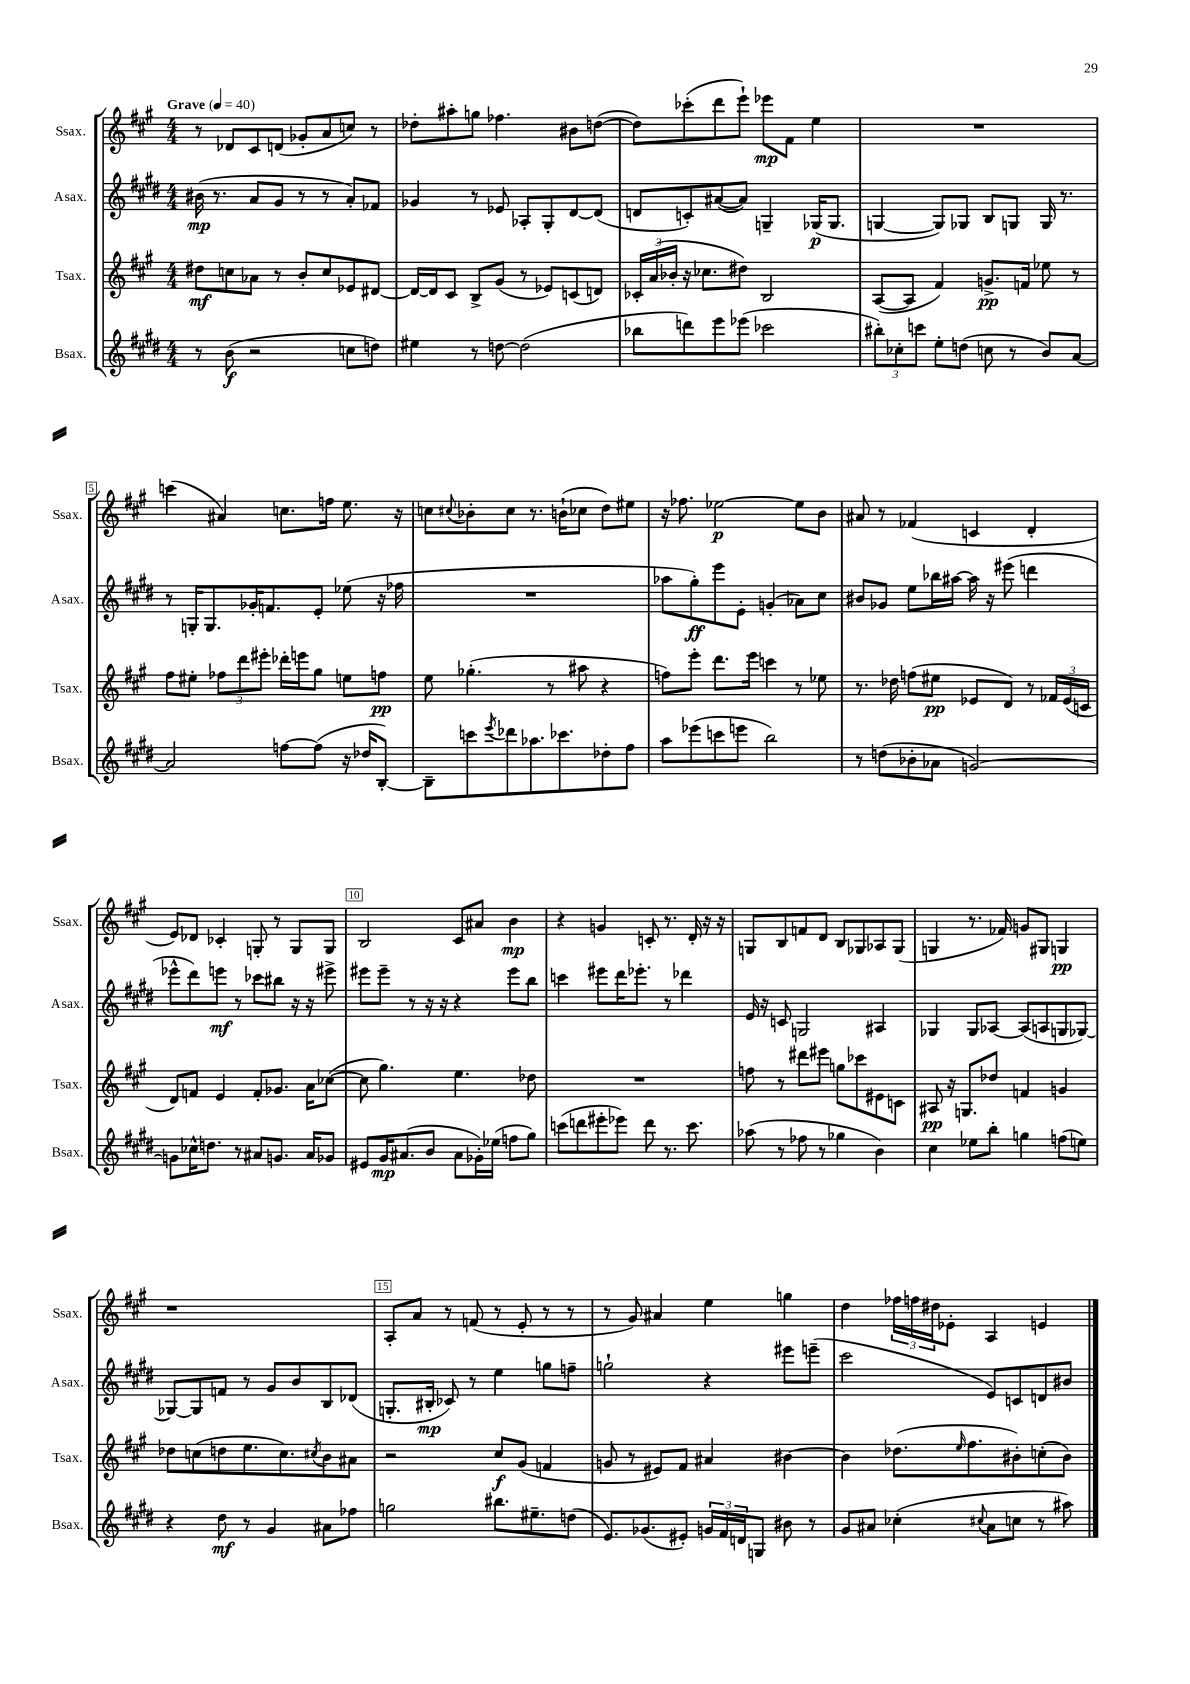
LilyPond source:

<<
\new StaffGroup <<
\new Staff = "s0" \with { instrumentName = "Ssax." shortInstrumentName = "Ssax." } {
    \clef treble \key a \major \numericTimeSignature \time 4/4 \tempo "Grave" 4 = 40
    r8 des'8 cis'8 d'8( ges'8-. a'8 c''8) r8 |
    des''8-. ais''8-. g''8 fes''4. bis'8 d''8~( |
    d''8) ces'''8-.( d'''8 e'''8-!) ees'''8\mp fis'8 e''4 |
    R1 |
    c'''4( ais'4) c''8. f''16 e''8. r16 |
    c''8 \appoggiatura { cis''8 } bes'8-. cis''8 r8. b'16-!( ces''8 d''8) eis''8 |
    r16 fes''8. ees''2~\p ees''8 b'8 |
    ais'8 r8 fes'4( c'4 d'4-. |
    e'8) des'8 ces'4-. g8-. r8 g8 g8 |
    b2 cis'8 ais'8 b'4\mp |
    r4 g'4 c'8-. r8. d'16-. r16 r16 |
    g8 b8 f'8 d'8 b8 ges8 aes8 ges8( |
    g4 r8. fes'16) g'8 gis8 g4\pp |
    r1 |
    a8-. a'8 r8 f'8( r8 e'8-. r8 r8 |
    r8 gis'8) ais'4 e''4 g''4 |
    d''4 \tuplet 3/2 { fes''16 f''16 dis''16 } ees'8-. a4 e'4 \bar "|." |
}
\new Staff = "s1" \with { instrumentName = "Asax." shortInstrumentName = "Asax." } {
    \clef treble \key e \major \numericTimeSignature \time 4/4
    bis'16\mp( r8. a'8 gis'8 r8 r8 a'8-.) fes'8 |
    ges'4 r8 ees'8 aes8-. gis8-. dis'8~ dis'8( |
    d'8 c'8-.) ais'8~( ais'8) g4-- ges16\p( ges8. |
    g4~ g8) ges8 b8 g8 g16 r8. |
    r8 g16-. g8. ges'16-. f'8. e'8-. ees''8( r16 fes''16 |
    R1 |
    aes''8 gis''8-.\ff) e'''8 e'8-. g'4-.( aes'8) cis''8 |
    bis'8 ges'8 e''8 bes''16 ais''16~ ais''16 r16 eis'''8( d'''4 |
    ees'''8-^ dis'''8) e'''8\mf r8 ces'''8 bis''8 r16 r16 eis'''8-> |
    eis'''8 eis'''8-- r8 r16 r16 r4 eis'''8 b''8 |
    c'''4 eis'''8 dis'''16 ees'''8.-. r8 des'''4 |
    e'16 r16 c'8 g2 ais4 |
    ges4 ges8 aes8~ aes8( a8 g8 ges8~) |
    ges8~ ges8 f'8 r8 gis'8 b'8 b8 des'8( |
    g8.-. bis16-.\mp ces'8) r8 e''4 g''8 f''8-- |
    g''2-! r4 eis'''8 e'''8--( |
    cis'''2 e'8) c'8 d'8 bis'8 \bar "|." |
}
\new Staff = "s2" \with { instrumentName = "Tsax." shortInstrumentName = "Tsax." } {
    \clef treble \key a \major \numericTimeSignature \time 4/4
    dis''8\mf c''8 aes'8 r8 b'8-. c''8 ees'8 dis'8~ |
    dis'16~ dis'16 cis'8 b8-> gis'8( r8 ees'8) c'8( d'8) |
    \tuplet 3/2 { ces'16-. a'16( bes'16-. } r16 ces''8. dis''8) b2 |
    a8~( a8 fis'4) g'8.->\pp f'16 ees''8 r8 |
    fis''8 eis''8-. \tuplet 3/2 { fes''8 d'''8 eis'''8-. } des'''16-. e'''16 gis''8 e''8 f''8\pp |
    e''8 ges''4.-.( r8 ais''8 r4 |
    f''8) e'''8-. d'''8. e'''16 c'''4 r8 ees''8 |
    r8. des''16 f''8( eis''8\pp ees'8 d'8) r8 \tuplet 3/2 { fes'16 ees'16( c'16 } |
    d'8) f'8 e'4 f'8-. ges'8. a'16 ces''8~( |
    ces''8 gis''4.) e''4. des''8 |
    R1 |
    f''8 r8 dis'''8 eis'''8 g''8 ces'''8 eis'8 c'8 |
    ais8\pp r16 g8. des''8 f'4 g'4 |
    des''8 c''8( d''8 e''8. c''8.) \acciaccatura { cis''8 } b'8 ais'8 |
    r2 cis''8\f gis'8( f'4 |
    g'8 r8 eis'8) fis'8 ais'4 bis'4~ |
    bis'4 des''8.( \grace { e''16 } fis''8. bis'8-.) c''8-.( bis'8) \bar "|." |
}
\new Staff = "s3" \with { instrumentName = "Bsax." shortInstrumentName = "Bsax." } {
    \clef treble \key e \major \numericTimeSignature \time 4/4
    r8 b'8\f( r2 c''8 d''8) |
    eis''4 r8 d''8~ d''2( |
    bes''8 d'''8) e'''8 ees'''8( ces'''2 |
    \tuplet 3/2 { bis''8-.) ces''8-. c'''8 } e''8-. d''8( c''8 r8 b'8) a'8~ |
    a'2 f''8~ f''8( r16 des''16 b8~-.) |
    b8-- c'''8 \acciaccatura { e'''8 } des'''8 aes''8. ces'''8. des''8-. fis''8 |
    a''8 ees'''8( c'''8 e'''8 b''2) |
    r8 d''8( bes'8-. aes'8 g'2~) |
    g'8 ces''16-^ d''8. r8 ais'8 g'8. ais'16 ges'8 |
    eis'8 gis'16\mp ais'8.( b'8 ais'8 ges'16-.) ees''16( f''8 gis''8) |
    c'''8( d'''8 eis'''8-. ees'''8) d'''8 r8. c'''8. |
    aes''8( r8 fes''8 r8 ges''4 b'4) |
    cis''4 ees''8 b''8-. g''4 f''8( e''8) |
    r4 dis''8\mf r8 gis'4 ais'8 fes''8 |
    g''2 bis''8. eis''8.-- d''8( |
    e'8.) ges'8.( eis'8-.) \tuplet 3/2 { g'16 fis'16 d'16 } g8 bis'8 r8 |
    gis'8 ais'8 ces''4-.( \appoggiatura { cis''8 } ais'8 c''8 r8 ais''8) \bar "|." |
}
>>
>>
\layout { \context { \Score \override BarNumber.break-visibility = ##(#f #t #t) barNumberVisibility = #(every-nth-bar-number-visible 5) \override BarNumber.stencil = #(make-stencil-boxer 0.1 0.3 ly:text-interface::print) } }
